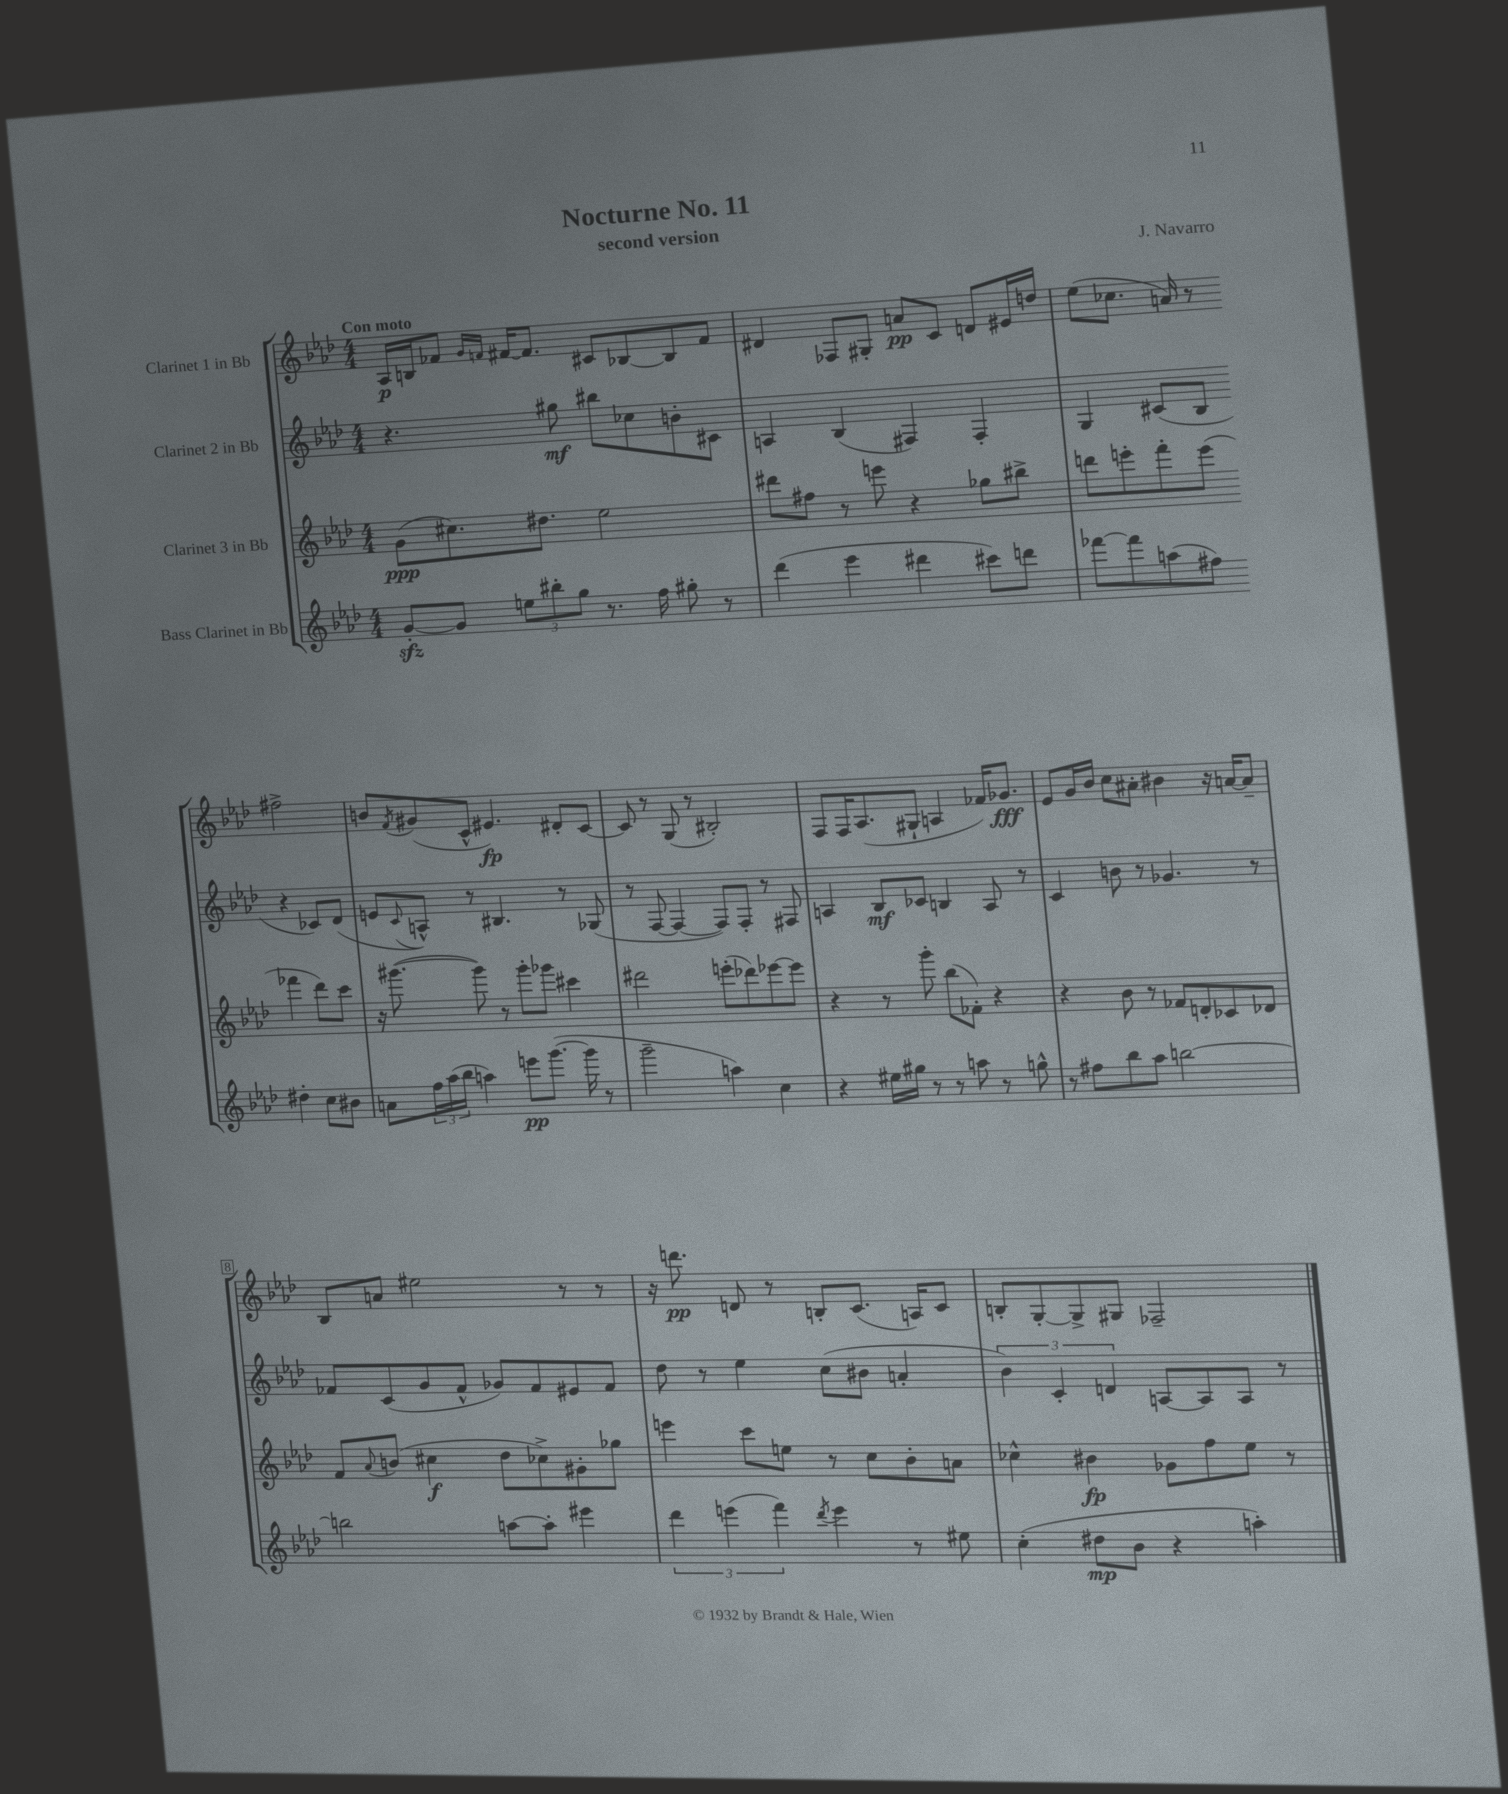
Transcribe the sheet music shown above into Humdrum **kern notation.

**kern	**kern	**kern	**kern
*staff4	*staff3	*staff2	*staff1
*clefG2	*clefG2	*clefG2	*clefG2
*k[b-e-a-d-]	*k[b-e-a-d-]	*k[b-e-a-d-]	*k[b-e-a-d-]
*M4/4	*M4/4	*M4/4	*M4/4
[8g'/L	(8g\L	4.r	16A-/LL
.	.	.	16B/J
8g/]J	8.cc#\)	.	8f-/J
.	.	.	16qqg/LL
.	.	.	16qqf/JJ
12ee\L	.	.	[16f#/LK
.	8.dd#\J	.	8.f#/]J
12bb#'\	.	.	.
.	.	8gg#\	.
12gg\J	.	.	.
8.r	2ee-\	8bb#\L	8c#/L
.	.	8cc-\	[8B-/
16ff\	.	.	.
8gg#'\	.	8b'\	8B-/]
8r	.	8c#\J	8f#/J
=	=	=	=
(4ddd-\	8ddd#\L	4A/	4d#/
.	8ff#\J	.	.
4eee-\	8r	(4B-/	8F-/L
.	8eee\	.	8G#'/J
4ddd#\	4r	4F#/)	8a/L
.	.	.	8c/J
8ccc#\L)	8gg-\L	4F#'/	8d/L
8ddd\J	8bb#^\J	.	16e#/L
.	.	.	16dd/JJ
=	=	=	=
[8fff-\L	8ddd\L	4G/	(8ee-\L
8fff-\]	8eee'\	.	8.cc-\J
(8aa\	8fff'\	(8c#/L	.
.	.	.	16a/)
8ff#\J)	(8eee\J	8B-/J	8r
4dd#'\	4fff-\	4r	2ff#^\
8cc\L	8ddd\L)	8c-/L)	.
8b#\J	8ccc\J	(8d-/J	.
=	=	=	=
8a\L	16r	8e/L	8b/L
.	([8.ggg#\	.	.
.	.	8qqc/	8qf/
24ff\L	.	8A^^/J)	(8g#/
(24aa-\	.	.	.
24bb-\JJ	.	.	.
4aa\)	8ggg#\])	8r	8c^^/J
.	8r	4.B#/	4.e#/)
8eee\L	8ggg#'\L	.	.
([8.ggg\J	8ggg-\J	.	.
.	4ccc#\	8r	8d#'/L
16ggg\]	.	.	.
8r	.	(8G-/	[8c/J
=	=	=	=
2ggg~\	2ddd#\	8r	8c/]
.	.	[8F/	8r
.	.	4F/_	(8G/
.	.	.	8r
4aa\)	(8eee'\L	8F/]L)	2B#'/)
.	8ddd-\)	8F'/J	.
4cc\	[8eee-\	8r	.
.	8eee-\]J	8F#/	.
=	=	=	=
4r	4r	4A/	8F/L
.	.	.	16F/K
.	.	.	(8.A-/
16ee#\LL	8r	8B-/L	.
16gg#\JJ	.	.	.
8r	8ggg'\	8c-/J	8G#`/J
8r	(8bb-\L	4B/	4A/
8aa\	8f-'\J)	.	.
8r	4r	8A/	16f-/LK)
.	.	.	8.g-/J
8gg^^\	.	8r	.
=	=	=	=
8r	4r	4c/	8e-/L
8ff#\L	.	.	16g/L
.	.	.	16b-/JJ
8bb-\	8b-\	8b\	8cc\L
8aa-\J	8r	8r	8a#'\J
[2bb\	8f-/L	4.g-/	4b#\
.	8d'/	.	.
.	8c-/	.	16r
.	.	.	[16a/LK
.	8d-/J	8r	8a~/]J
=	=	=	=
2bb\]	8f/L	8f-/L	8B-/L
.	8qqa-/	.	.
.	(8b/J	(8c/	8a/J
.	4cc#\	8g/	2ee#\
.	.	8f-^^/J	.
[8aa\L	8dd-\L	8g-/L)	.
8aa'\]J	8cc-^\)	8f-/	.
4eee#\	8g#'\	8e#/	8r
.	8gg-\J	8f-/J	8r
=	=	=	=
6ddd-\	4eee\	8dd-\	16r
.	.	.	8.ddd\
.	.	8r	.
(6eee\	.	.	.
.	8ccc\L	4ee-\	8d/
6fff\)	.	.	.
.	8ee\J	.	8r
8qddd-/	.	.	.
4eee\	8r	(8cc\L	8B'/L
.	8cc\L	8b#\J	(8.c/J
8r	8b-'\	4a'/	.
.	.	.	16A/LK)
8ee#\	8a\J	.	8c/J
=	=	=	=
(4cc'\	4cc-^^\	6b-\)	8B'/L
.	.	.	[8G'/
.	.	6c'/	.
8dd#\L	4b#\	.	8G^/]
.	.	6d/	.
8b-\J	.	.	8G#/J
4r	8g-\L	[8A/L	2F-~/
.	8ff\	8A/]	.
4aa'\)	8ee-\J	8A/J	.
.	8r	8r	.
==	==	==	==
*-	*-	*-	*-
